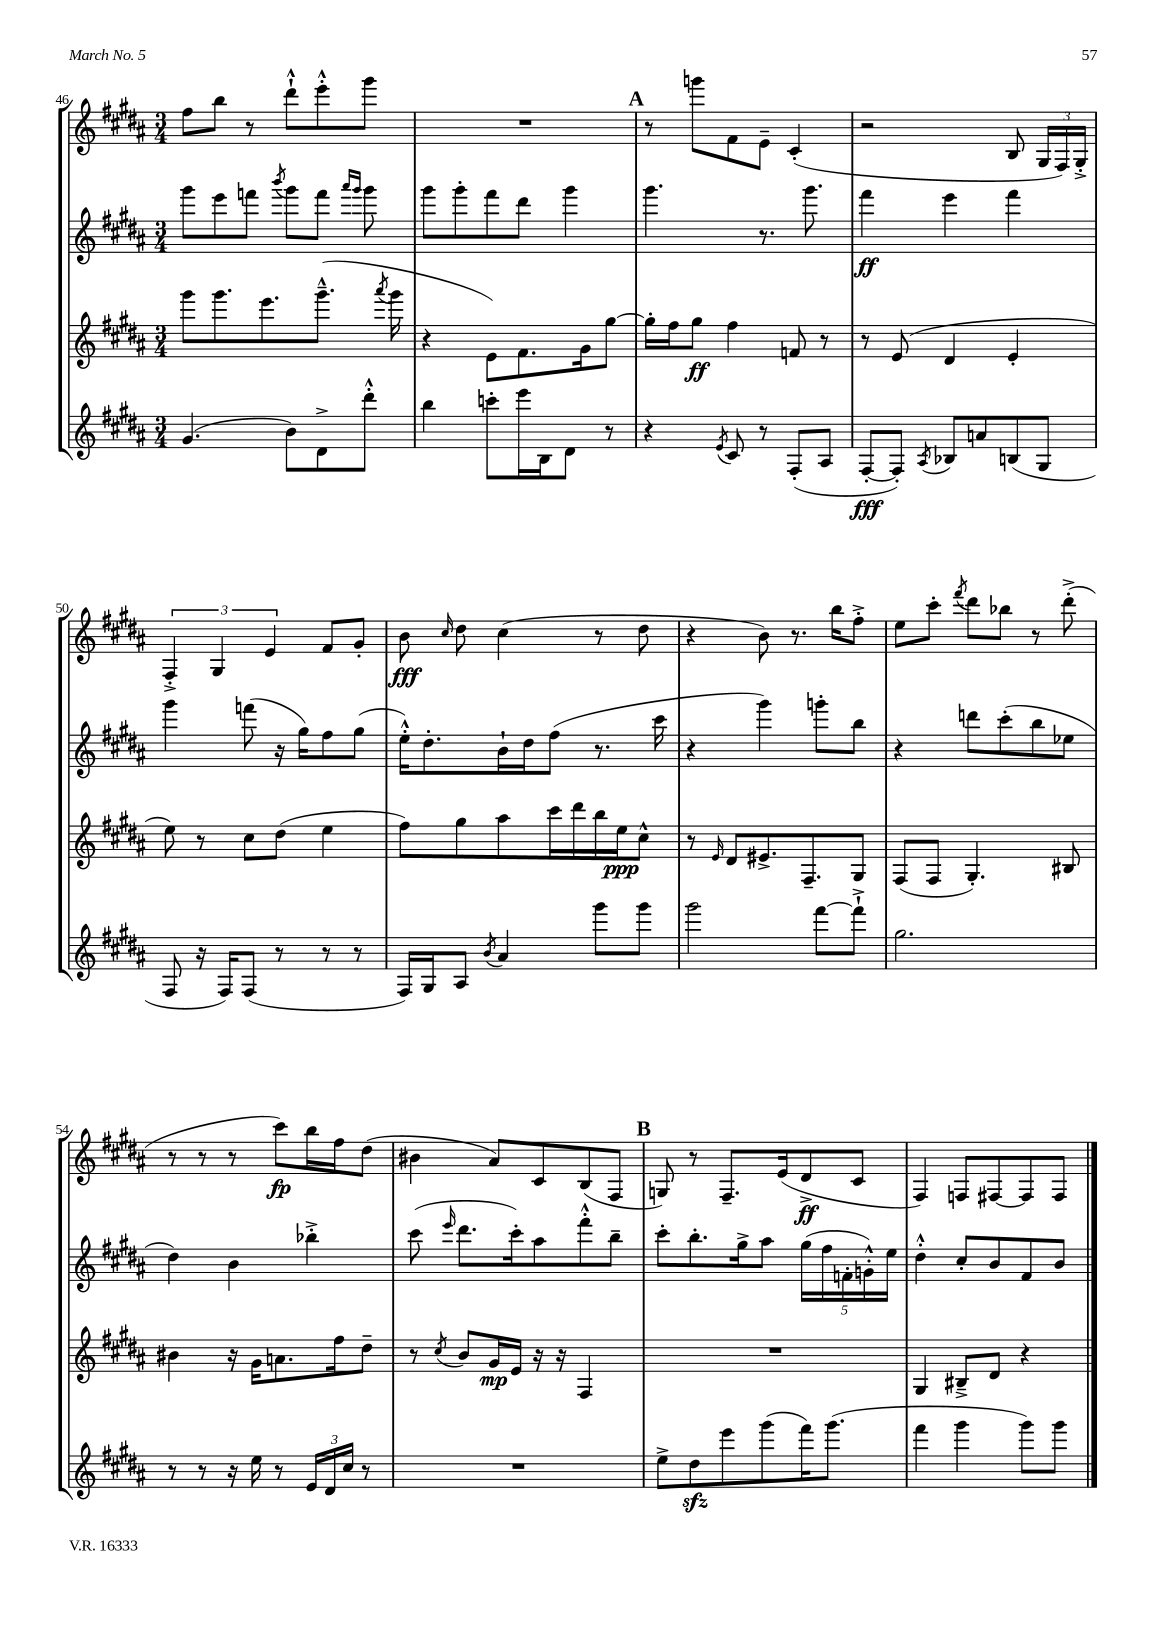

**kern	**kern	**kern	**kern
*staff4	*staff3	*staff2	*staff1
*clefG2	*clefG2	*clefG2	*clefG2
*k[f#c#g#d#a#]	*k[f#c#g#d#a#]	*k[f#c#g#d#a#]	*k[f#c#g#d#a#]
*M3/4	*M3/4	*M3/4	*M3/4
(4.g#	8ggg#	8ggg#	8ff#
.	8.ggg#	8eee	8bb
.	.	8fff	8r
.	8.eee	.	.
.	.	8qbbb	.
8b)	.	8ggg#	8ddd#`^^
8d#^	(8.ggg#~^^	8fff	8eee'^^
.	.	16qqaaa#	.
.	.	16qqggg#	.
8ddd#'^^	.	8ggg#	8ggg#
.	8qaaa#	.	.
.	16ggg#	.	.
=	=	=	=
4bb	4r	8ggg#	2.r
.	.	8ggg#'	.
8ccc'	8e)	8fff#	.
16eee	8.f#	8ddd#	.
16B	.	.	.
8d#	.	4ggg#	.
.	16g#	.	.
8r	[8gg#	.	.
=	=	=	=
4r	16gg#']	4.ggg#	8r
.	16ff#	.	.
.	8gg#	.	8ggg
8qe	.	.	.
8c#	4ff#	.	8f#
8r	.	8.r	8e~
(8F#'	8f	.	(4c#'
.	.	8.ggg#	.
8A#	8r	.	.
=	=	=	=
[8F#'	8r	4fff#	2r
8F#'])	(8e	.	.
8qA#	.	.	.
8B-	4d#	4eee	.
8a	.	.	.
(8B	4e'	4fff#	8B
8G#	.	.	24G#
.	.	.	24F#)
.	.	.	24G#'^
=	=	=	=
8F#	8ee)	4ggg#	6F#'^
16r	8r	.	.
.	.	.	6G#
16F#)	.	.	.
(8F#	8cc#	(8fff	.
.	.	.	6e
8r	(8dd#	16r	.
.	.	16gg#)	.
8r	4ee	8ff#	8f#
8r	.	(8gg#	8g#'
=	=	=	=
16F#)	8ff#)	16ee'^^)	8b
16G#	.	8.dd#'	.
.	.	.	16qqcc#
8A#	8gg#	.	8dd#
8qb	.	.	.
4a#	8aa#	16b`	(4cc#
.	.	16dd#	.
.	16ccc#	(8ff#	.
.	16ddd#	.	.
8ggg#	16bb	8.r	8r
.	16ee	.	.
8ggg#	8cc#^^	.	8dd#
.	.	16ccc#	.
=	=	=	=
2ggg#	8r	4r	4r
.	16qqe	.	.
.	8d#	.	.
.	8.e#^	4ggg#)	8b)
.	.	.	8.r
.	8.F#~	.	.
[8fff#	.	8ggg'	.
.	.	.	16bb
8fff#`^]	8G#	8bb	8ff#'^
=	=	=	=
2.gg#	(8F#	4r	8ee
.	8F#	.	8ccc#'
.	.	.	8qfff#
.	4.G#')	8ddd	8ddd#
.	.	(8ccc#'	8bb-
.	.	8bb	8r
.	8B#	8ee-	(8ddd#'^
=	=	=	=
8r	4b#	4dd#)	8r
8r	.	.	8r
16r	16r	4b	8r
16ee	16g#	.	.
8r	8.a	.	8ccc#)
24e	.	4bb-'^	16bb
24d#	.	.	.
.	16ff#	.	16ff#
24cc#	.	.	.
8r	8dd#~	.	(8dd#
=	=	=	=
2.r	8r	(8ccc#	4b#
.	8qcc#	16qqeee	.
.	8b	8.ddd#	.
.	16g#	.	8a#)
.	16e	16ccc#')	.
.	16r	8aa#	8c#
.	16r	.	.
.	4F#	8fff#'^^	(8B
.	.	8bb~	8F#
=	=	=	=
8ee^	2.r	8ccc#'	8G)
8dd#	.	8.bb'	8r
8eee	.	.	8.F#~
.	.	16gg#^	.
(8ggg#	.	8aa#	.
.	.	.	(16e
16fff#)	.	(20gg#	8d#^
.	.	20ff#	.
(8.ggg#	.	.	.
.	.	20f'	.
.	.	.	8c#
.	.	20g'^^)	.
.	.	20ee	.
=	=	=	=
4fff#	4G#	4dd#'^^	4F#)
4ggg#	8B#~^	8cc#'	8F
.	8d#	8b	[8F#
8ggg#)	4r	8f#	8F#]
8ggg#	.	8b	8F#
==	==	==	==
*-	*-	*-	*-
